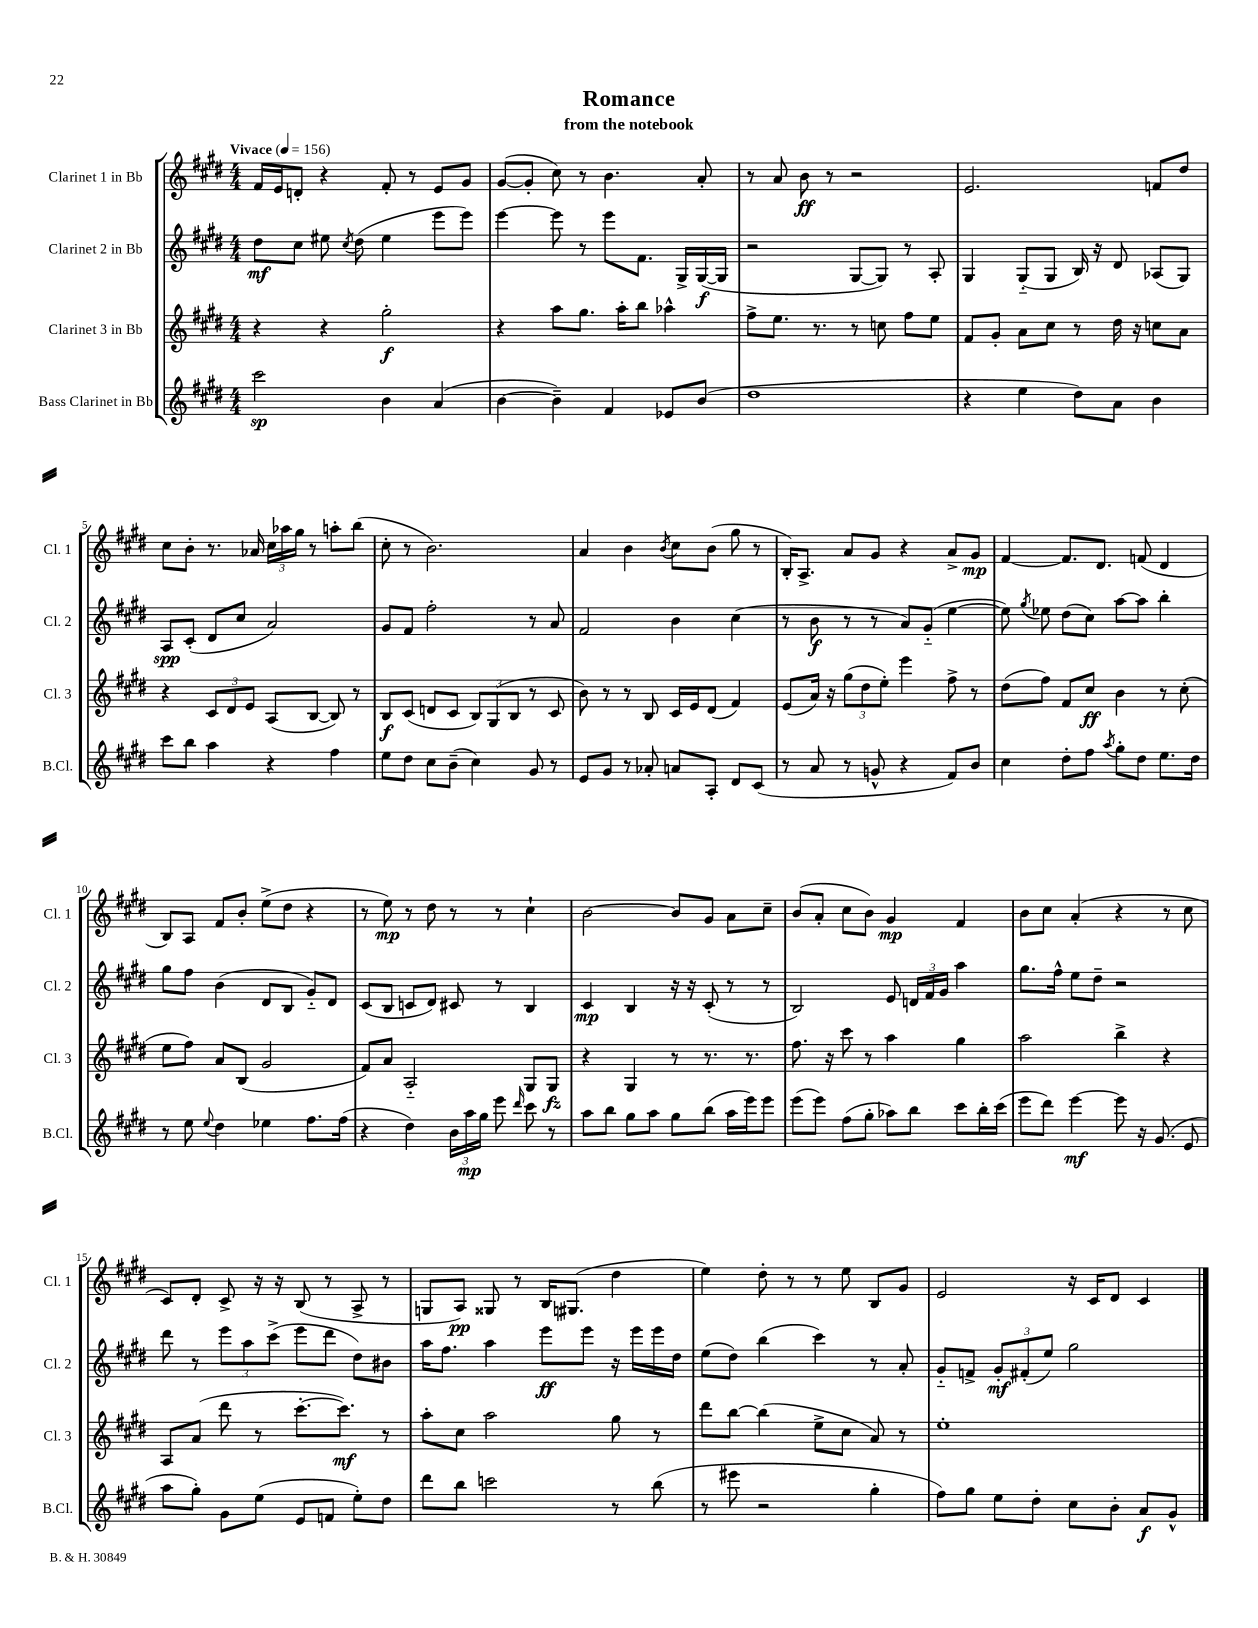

**kern	**kern	**kern	**kern
*staff4	*staff3	*staff2	*staff1
*clefG2	*clefG2	*clefG2	*clefG2
*k[f#c#g#d#]	*k[f#c#g#d#]	*k[f#c#g#d#]	*k[f#c#g#d#]
*M4/4	*M4/4	*M4/4	*M4/4
*MM156	*MM156	*MM156	*MM156
2ccc#	4r	8dd#	16f#
.	.	.	16e
.	.	8cc#	8d'
.	4r	8ee#	4r
.	.	8qcc#	.
.	.	(8dd#	.
4b	2gg#'	4ee#	8f#'
.	.	.	8r
(4a	.	8eee	8e
.	.	8eee)	8g#
=	=	=	=
[4b	4r	[4eee	([8g#
.	.	.	8g#']
4b~])	8aa	8eee]	8cc#)
.	8.gg#	8r	8r
4f#	.	8eee	4.b
.	16aa'	.	.
.	8bb	8.f#	.
8e-	4aa-^^	.	.
.	.	16G#^	.
(8b	.	([16G#	8a'
.	.	16G#]	.
=	=	=	=
1dd#	8ff#^	2r	8r
.	8.ee	.	8a
.	.	.	8b
.	8.r	.	.
.	.	.	8r
.	8r	[8G#	2r
.	8cc	8G#])	.
.	8ff#	8r	.
.	8ee	8A'	.
=	=	=	=
4r	8f#	4G#	2.e
.	8g#'	.	.
4ee	8a	(8G#'~	.
.	8cc#	8G#	.
8dd#)	8r	16B)	.
.	.	16r	.
8a	16dd#	8d#	.
.	16r	.	.
4b	8cc	(8A-	8f
.	8a	8G#)	8dd#
=	=	=	=
8ccc#	4r	8A	8cc#
8bb	.	(8c#'	8b'
4aa	12c#	8d#	8.r
.	12d#	.	.
.	.	8cc#	.
.	12e	.	.
.	.	.	16a-
4r	(8A	2a)	24cc#
.	.	.	24aa-
.	.	.	24gg#
.	[8B	.	8r
4ff#	8B])	.	8aa'
.	8r	.	(8bb
=	=	=	=
8ee	8B	8g#	8cc#'
8dd#	(8c#	8f#	8r
8cc#	8d	2ff#'	2.b)
(8b~	8c#	.	.
4cc#)	12B)	.	.
.	(12G#	.	.
.	12B	.	.
8g#	8r	8r	.
8r	8c#	8a	.
=	=	=	=
8e	8b)	2f#	4a
8g#	8r	.	.
8r	8r	.	4b
8a-'	8B	.	.
.	.	.	8qb
8a	16c#	4b	8cc#
.	16e	.	.
8A'	(8d#	.	(8b
8d#	4f#)	(4cc#	8gg#
(8c#	.	.	8r
=	=	=	=
8r	(8e	8r	16B')
.	.	.	8.A^
8a	16a)	8b	.
.	16r	.	.
8r	(12gg#	8r	8a
.	12dd#	.	.
8g^^	.	8r	8g#
.	12ee')	.	.
4r	4eee	8a)	4r
.	.	(8g#'~	.
8f#)	8ff#^	[4ee	8a^
8b	8r	.	8g#
=	=	=	=
4cc#	(8dd#	8ee])	[4f#
.	.	8qgg#	.
.	8ff#)	8ee-	.
8dd#'	8f#	(8dd#	8.f#]
8ff#	8cc#	8cc#)	.
.	.	.	8.d#
8qaa	.	.	.
8gg#'	4b	[8aa	.
8dd#	.	8aa]	(8f
8.ee	8r	4bb'	4d#
.	(8cc#'	.	.
16dd#	.	.	.
=	=	=	=
8r	8ee	8gg#	8B)
8ee	8ff#)	8ff#	8A
8qqee	.	.	.
4dd#	8a	(4b	8f#
.	(8B	.	8b'
4ee-	2g#	8d#	(8ee^
.	.	8B	8dd#
8.ff#	.	8g#'~)	4r
.	.	8d#	.
(16ff#	.	.	.
=	=	=	=
4r	8f#)	(8c#	8r
.	8a	8B	8ee)
4dd#)	2A'~	8c	8r
.	.	8d#)	8dd#
24b	.	8c#	8r
24aa	.	.	.
24gg#	.	.	.
8eee	.	8r	8r
16qqddd#	.	.	.
8ccc#	8G#	4B	4cc#`
8r	8G#	.	.
=	=	=	=
8aa	4r	4c#	[2b
8bb	.	.	.
8gg#	4G#	4B	.
8aa	.	.	.
8gg#	8r	16r	8b]
.	.	16r	.
(8bb	8.r	(8c#'	8g#
16aa	.	8r	8a
16eee)	8.r	.	.
8eee	.	8r	8cc#~
=	=	=	=
(8eee	8.ff#	2B)	(8b
8eee)	.	.	8a'
.	16r	.	.
(8ff#	8ccc#	.	8cc#
8gg#'	8r	.	8b)
8aa-)	4aa	8e	4g#
8bb	.	24d	.
.	.	24f#	.
.	.	24g#	.
8ccc#	4gg#	4aa	4f#
16bb'	.	.	.
(16ccc#	.	.	.
=	=	=	=
8eee	2aa	8.gg#	8b
8ddd#)	.	.	8cc#
.	.	16ff#^^	.
[4eee	.	8ee	(4a'
.	.	8dd#~	.
8eee]	4bb^	2r	4r
16r	.	.	.
(8.g#	.	.	.
.	4r	.	8r
8e	.	.	8cc#
=	=	=	=
8aa	8A	8ddd#	8c#)
8gg#')	(8a	8r	8d#'
8g#	8ddd#	12eee	8c#^
.	.	12aa	.
(8ee	8r	.	16r
.	.	(12ccc#^	.
.	.	.	16r
8e	[8.ccc#'	8eee	(8B
8f	.	8ddd#	8r
.	8.ccc#])	.	.
8ee')	.	8dd#)	8A^
8dd#	8r	8b#	8r
=	=	=	=
8ddd#	8aa'	16aa	8G
.	.	8.ff#	.
8bb	8cc#	.	8A)
2ccc	2aa	4aa	8G##
.	.	.	8r
.	.	8eee	16B
.	.	.	(8.G#
.	.	8eee	.
8r	8gg#	16r	4dd#
.	.	16eee	.
(8bb	8r	16eee	.
.	.	16dd#	.
=	=	=	=
8r	8ddd#	(8ee	4ee)
8eee#	[8bb	8dd#)	.
2r	(4bb]	(4bb	8dd#'
.	.	.	8r
.	8ee^	4ccc#)	8r
.	8cc#	.	8ee
4gg#'	8a)	8r	8B
.	8r	8a'	8g#
=	=	=	=
8ff#)	1ee'	8g#'~	2e
8gg#	.	8f^	.
8ee	.	12g#'	.
.	.	(12f#'	.
8dd#'	.	.	.
.	.	12ee)	.
8cc#	.	2gg#	16r
.	.	.	16c#
8b'	.	.	8d#
8a	.	.	4c#
8g#^^	.	.	.
==	==	==	==
*-	*-	*-	*-
